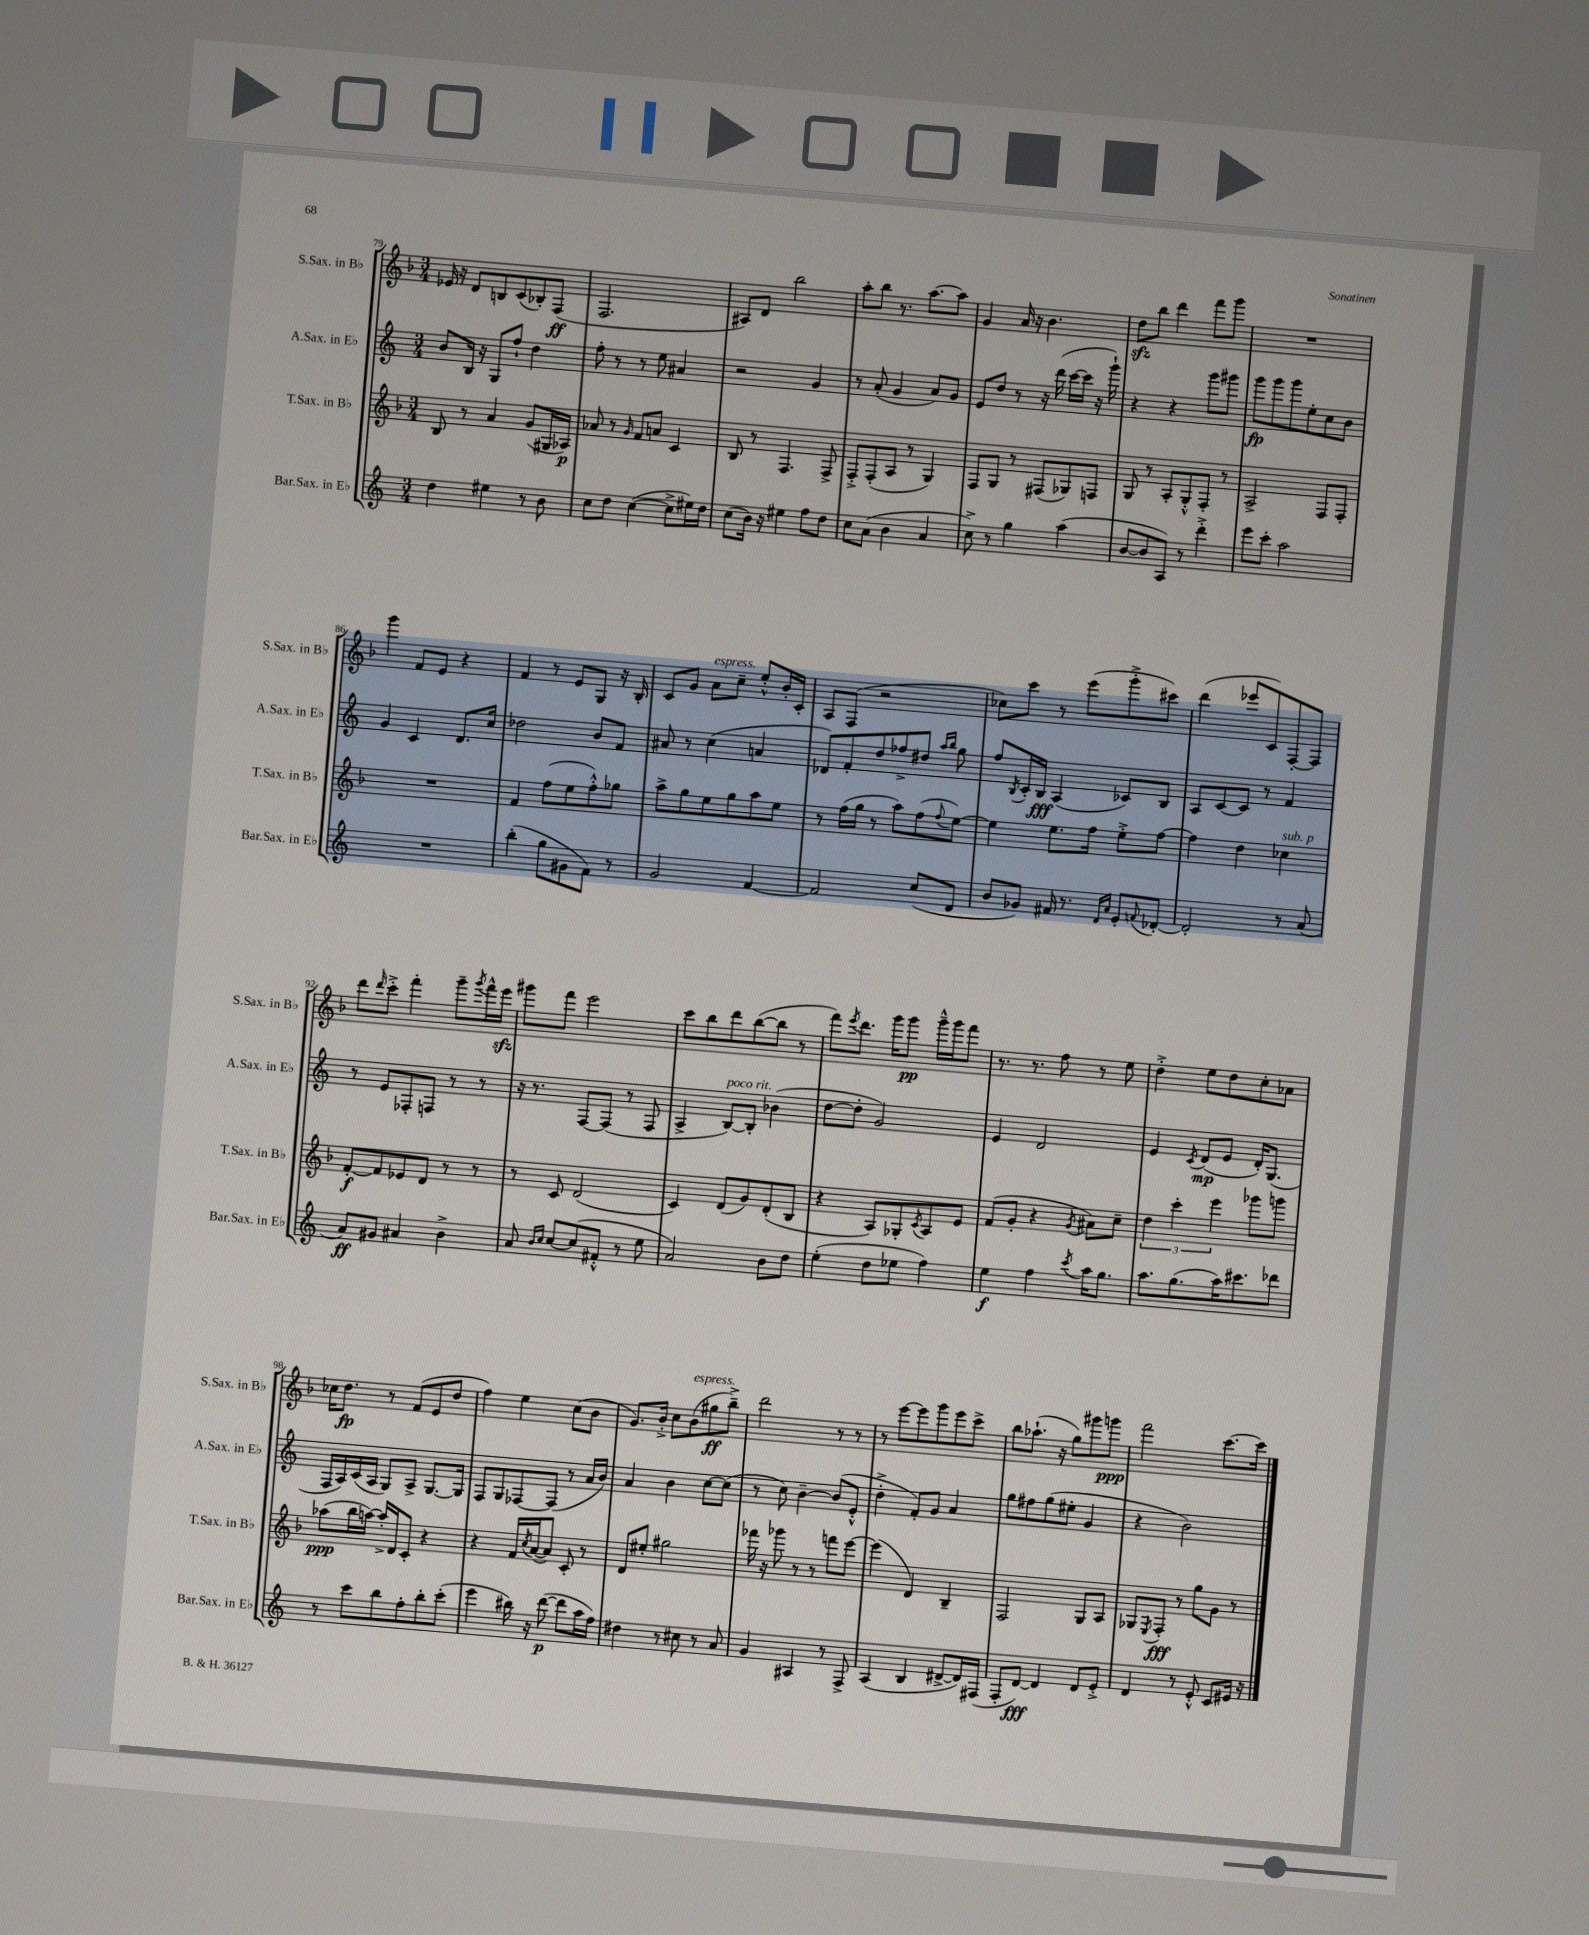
<<
\new StaffGroup <<
\new Staff = "s0" \with { instrumentName = "S.Sax. in Bb" shortInstrumentName = "S.Sax. in Bb" } {
    \clef treble \key f \major \numericTimeSignature \time 3/4
    ees'16 r16 d'8 b8 c'8( bes8-.) f8\ff( |
    f2. |
    ais8) d'8 bes''2 |
    a''8-. bes''8 r8. a''8.~ a''8 |
    g'4 a'16 r16 bes'4. |
    d''8\sfz bes''8 d'''4 f'''8 g'''8 |
    R2. |
    g'''4 f'8 e'8 r4 |
    f'4 r8 e'8 g8 r16 bes16-. |
    c'8 g'8 a'8^\markup { \italic "espress." } c''8-- e''8-.-^ bes'16-. c'16-. |
    a8 f8( r2 |
    ces''8) c'''8 r8 e'''8( g'''8-.-> cis'''8) |
    d'''4( ees'''8 c'8) f8~-. f8 |
    d'''8 \grace { d'''16 } c'''8-.-> f'''4-. g'''8-- \acciaccatura { g'''8 } f'''16-^ e'''16\sfz |
    gis'''8 f'''8 e'''2 |
    c'''8 bes''8 d'''8 bes''8~( bes''8 r8 |
    f'''8) \acciaccatura { e'''8 } d'''8. g'''16 g'''8\pp g'''16---^ g'''16 f'''8 |
    r8. r8. f''8 r8 e''8 |
    d''4-.-> e''8 d''8 c''8-. aes'8 |
    ces''16 d''8.\fp r8 f'8( e'8 d''8 |
    f''4) e''4 c''8( bes'8 |
    g'8.) bes'16-.-> c''8 bes'8^\markup { \italic "espress." }( gis''8\ff bes''8--->) |
    d'''2 r8 r8 |
    r8 e'''8~ e'''8 g'''8 e'''8 c'''8-> |
    bes''8 aes''8.-!( r16 g''8) gis'''8 g'''8\ppp |
    f'''2 c'''8.~ c'''16 \bar "|." |
}
\new Staff = "s1" \with { instrumentName = "A.Sax. in Eb" shortInstrumentName = "A.Sax. in Eb" } {
    \clef treble \key c \major \numericTimeSignature \time 3/4
    b'8 b16 r16 g8 f''8-! d''4 |
    f''8-. r8 r8 e''8 ais'4 |
    r2 g'4 |
    r8 a'8-.( g'4 a'8) g'8 |
    e'8 d''8 r8 r16 d'''16( c'''16~ c'''16 r16 g'''16-!) |
    r4 r4 g'''8 gis'''8 |
    g'''8\fp g'''8 g'''8 e''8-. c''8 b'8 |
    g'4 c'4 d'8. c''16 |
    des''2 b'8 f'8 |
    ais'8 r8 c''4( a'4 |
    des'8) f'8-. d''8 fes''8-> dis''8 \grace { a''16 b''16 } g''8 |
    f''8 \acciaccatura { b8 } c'16-. b16\fff a4( ces'8) b8 |
    a8 c'8~ c'8 r8 f'4 |
    r8 e'8 fes8-. f8 r8 r8 |
    r16 r8. f8~ f8( r8 f8 |
    a4-> b8~^\markup { \italic "poco rit." }) b8-. bes'4( |
    d''8~ d''8-. g'2) |
    e'4 d'2 |
    e'4 \acciaccatura { c'8 } d'8\mp( e'8 d'16-.) g8.( |
    f16 a16) c'16( a16 g8) a8-> g8.~ g16 |
    f8 g8 fes8~ fes8( r8 a'16 b'16) |
    a'4 b'4 c''8~ c''8( |
    r8 c''8) b'4~-- b'8( e'8-.-^ |
    d''4-.-> f'8-.) g'8 a'4 |
    g''8 fis''8 g''8( eis''8-. g'4 |
    r4 b'2) \bar "|." |
}
\new Staff = "s2" \with { instrumentName = "T.Sax. in Bb" shortInstrumentName = "T.Sax. in Bb" } {
    \clef treble \key f \major \numericTimeSignature \time 3/4
    bes8 r8 a'4 g'8( gis16 aes16\p) |
    aes'8 r8 \grace { g'16 } f'8 a'8 c'4 |
    bes8 r8 f4. f8-> |
    f8-.-> f8-.( a8 r8 g4) |
    f8 g8 r8 fis8( ges8) f8 |
    g8 r8 a8-. g8-.-^ f8-. r8 |
    a2-> f8 f8-. |
    R2. |
    f'4 f''8( e''8 f''8-.-^) ges''8 |
    a''8-> g''8 e''8 g''8 a''8 e''8 |
    r8 f''16( g''16 r8 a''8) f''8( \appoggiatura { f''8 } e''8~) |
    e''4 e''8. f''16 e''8-.-> f''8~ |
    f''4 d''4 ces''4^\markup { \italic "sub. p" } |
    f'8~-.\f f'8 ees'8 d'8 r8 r8 |
    r8 c'8 d'2( |
    c'4) d'8( g'8) d'8-.( bes8 |
    r4 a8) ges8-. \acciaccatura { c'8 } a8 e'8 |
    f'8( g'8-. r4 \acciaccatura { g'8 } ais'8) c''8-- |
    \tuplet 3/2 { d''4 c'''4-. e'''4 } ges'''8 g'''8 |
    aes''8\ppp( bes''16 a''16~) a''16-.-> d'16 c'8-. r4 |
    r4 f'16 \acciaccatura { c''8 } a'16~( a'8) c'8-. r8 |
    d'8 eis''8-. gis''2 |
    fes'''16 r16 ges'''8 r8 r8 f'''8 e'''8~ |
    e'''4( d'4) bes4-- |
    f2 g8 a8 |
    ges8 \acciaccatura { e8 } f8-.\fff r8 g''8 g'8 r8 \bar "|." |
}
\new Staff = "s3" \with { instrumentName = "Bar.Sax. in Eb" shortInstrumentName = "Bar.Sax. in Eb" } {
    \clef treble \key c \major \numericTimeSignature \time 3/4
    d''4 eis''4 r8 b'8 |
    c''8 d''8 c''4~( c''8-> eis''16) d''16 |
    c''8( b'16) r16 eis''4 f''8 d''8 |
    c''8 a'8( b'4 a'4 |
    c''8->) r8 g''4 a''4( |
    b'8~ b'8 a8) r8 d'''4-.-> |
    e'''8 c'''8-. a''2 |
    R2. |
    b''4-.( g''8 gis'8 f'8) r8 |
    g'2 f'4~ |
    f'2 c''8( d'8 |
    b'8 ges'8) fis'16 r8. \grace { d'16 a'16 } e'8-. \appoggiatura { f'8 } des'8~-. |
    des'2-. r8 a'8( |
    a'8\ff) gis'8 ais'4 b'4-> |
    a'8 \grace { b'16 c''16 } c''8~ c''8( fis'8-.-^ r8 e''8 |
    a'2) b'8 d''8 |
    e''4-.( d''8 ees''8 f''4) |
    e''4\f f''4 \acciaccatura { c'''8 } a''16 g''8. |
    a''8. g''8.( a''16) cis'''8. des'''8 |
    r8 c'''8 b''8 f''8-. b''8-. c'''8-.( |
    e'''4 bis''16) r16 d'''8~\p( d'''8 a''16 f''16) |
    dis''4 r8 cis''8 r8 a'8 |
    g'4 ais4 r8 f8-> |
    a4( b4 dis'8~-> dis'16) fis16( |
    f8-. d'8~\fff) d'4 d'8 e'8-.-> |
    d'4 r8 e'8-.-^ c'8 eis'16 r16 \bar "|." |
}
>>
>>
\layout { \context { \Score currentBarNumber = #79 } }
